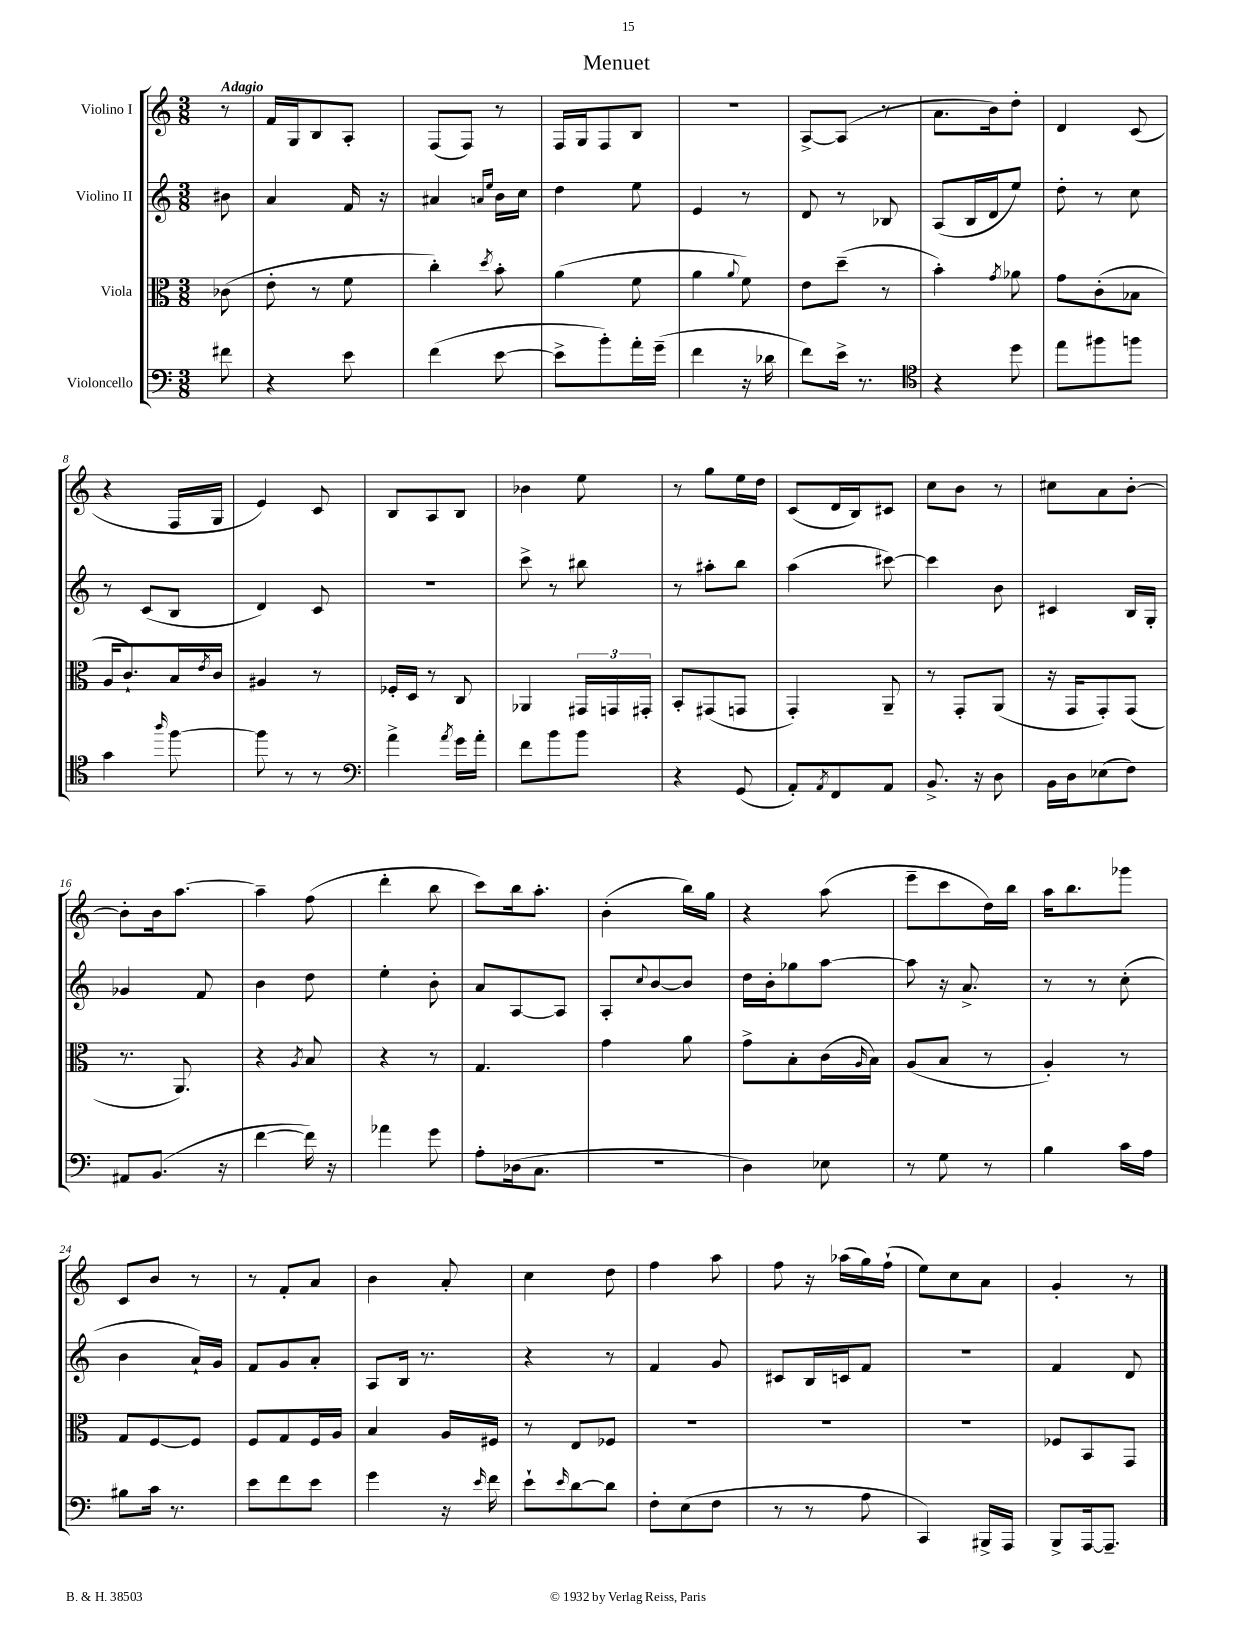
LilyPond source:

\header { title = "Menuet" }
<<
\new StaffGroup <<
\new Staff = "s0" \with { instrumentName = "Violino I" } {
    \clef treble \key c \major \numericTimeSignature \time 3/8 \partial 8 \tempo "Adagio"
    r8 |
    f'16 g16 b8 a8-. |
    f8( f8) r8 |
    f16 g16 f8 b8 |
    R4. |
    a8~-> a8( r8 |
    a'8. b'16) d''8-. |
    d'4 c'8( |
    r4 f16 g16 |
    e'4) c'8 |
    b8 a8 b8 |
    bes'4 e''8 |
    r8 g''8 e''16 d''16 |
    c'8( d'16 b16) cis'8 |
    c''8 b'8 r8 |
    cis''8 a'8 b'8~-. |
    b'8-. b'16 a''8.~ |
    a''4-- f''8( |
    d'''4-. b''8 |
    c'''8) b''16 a''8.-. |
    b'4-.( b''16) g''16 |
    r4 a''8( |
    e'''8-- c'''8 d''16) b''16 |
    a''16 b''8. ges'''8 |
    c'8 b'8 r8 |
    r8 f'8-. a'8 |
    b'4 a'8-. |
    c''4 d''8 |
    f''4 a''8 |
    f''8 r16 aes''16( g''16) f''16-!( |
    e''8) c''8 a'8 |
    g'4-. r8 \bar "|." |
}
\new Staff = "s1" \with { instrumentName = "Violino II" } {
    \clef treble \key c \major \numericTimeSignature \time 3/8 \partial 8
    bis'8 |
    a'4 f'16 r16 |
    ais'4 \grace { a'16 e''16 } b'16 c''16 |
    d''4 e''8 |
    e'4 r8 |
    d'8 r8 bes8 |
    a8( b16 d'16 e''8) |
    d''8-. r8 c''8 |
    r8 c'8( b8 |
    d'4) c'8 |
    R4. |
    c'''8-> r8 bis''8 |
    r8 ais''8-. b''8 |
    a''4( cis'''8~) |
    cis'''4 b'8 |
    cis'4 b16 g16-. |
    ges'4 f'8 |
    b'4 d''8 |
    e''4-. b'8-. |
    a'8 a8~ a8 |
    a8-. \appoggiatura { c''8 } b'8~ b'8 |
    d''16 b'16-. ges''8 a''8~ |
    a''8 r16 a'8.-> |
    r8 r8 c''8-.( |
    b'4 a'16-!) g'16 |
    f'8 g'8 a'8-. |
    a8 b16 r8. |
    r4 r8 |
    f'4 g'8 |
    cis'8 b16 c'16 f'8 |
    R4. |
    f'4 d'8 \bar "|." |
}
\new Staff = "s2" \with { instrumentName = "Viola" } {
    \clef alto \key c \major \numericTimeSignature \time 3/8 \partial 8
    ces'8( |
    e'8-. r8 f'8 |
    c''4-.) \acciaccatura { d''8 } b'8-. |
    a'4( f'8 |
    a'4 \appoggiatura { a'8 } f'8) |
    e'8 d''8--( r8 |
    b'4-.) \acciaccatura { g'8 } aes'8 |
    g'8 c'8-.( bes8 |
    a16 c'8.-!) b16 \acciaccatura { e'8 } c'16 |
    ais4 r8 |
    fes16-. d16 r8 c8 |
    aes,4 \tuplet 3/2 { gis,16 g,16 gis,16-. } |
    b,8-. gis,8( g,8 |
    g,4-.) a,8-- |
    r8 g,8-. a,8( |
    r16 g,16 g,8-.) g,8( |
    r8. a,8.) |
    r4 \acciaccatura { a8 } b8 |
    r4 r8 |
    g4. |
    g'4 a'8 |
    g'8-> b8-. c'16( \grace { a16 } b16) |
    a8( b8 r8 |
    a4-.) r8 |
    g8 f8~ f8 |
    f8 g8 f16 a16 |
    b4 a16 fis16 |
    r8 e8 fes8 |
    R4. |
    R4. |
    R4. |
    fes8 b,8 g,8 \bar "|." |
}
\new Staff = "s3" \with { instrumentName = "Violoncello" } {
    \clef bass \key c \major \numericTimeSignature \time 3/8 \partial 8
    fis'8 |
    r4 e'8 |
    f'4( e'8~ |
    e'8-> b'8-.) a'16-. g'16--( |
    f'4 r16 des'16 |
    f'8) e'16-> r8. |
    \clef tenor r4 d''8 |
    e''8 fis''8 f''8 |
    g'4 \grace { a''16 } f''8~ |
    f''8 r8 r8 |
    \clef bass a'4-> \acciaccatura { a'8 } g'16 a'16-. |
    f'8 b'8 b'8 |
    r4 g,8( |
    a,8-.) \acciaccatura { a,8 } f,8 a,8 |
    b,8.-> r16 d8 |
    b,16 d16 ees8( f8) |
    ais,8 b,8.( r16 |
    f'4~ f'16) r16 |
    aes'4 g'8 |
    a8-. des16( c8. |
    R4. |
    d4) ees8 |
    r8 g8 r8 |
    b4 c'16 a16 |
    bis8 c'16 r8. |
    e'8 f'8 e'8 |
    g'4 r16 \grace { e'16 } f'16 |
    e'8-! \grace { e'16 } d'8~ d'8 |
    f8-. e8( f8 |
    r8 r8 a8 |
    c,4) bis,,16-> a,,16 |
    b,,8-> a,,16~ a,,8.-- \bar "|." |
}
>>
>>
